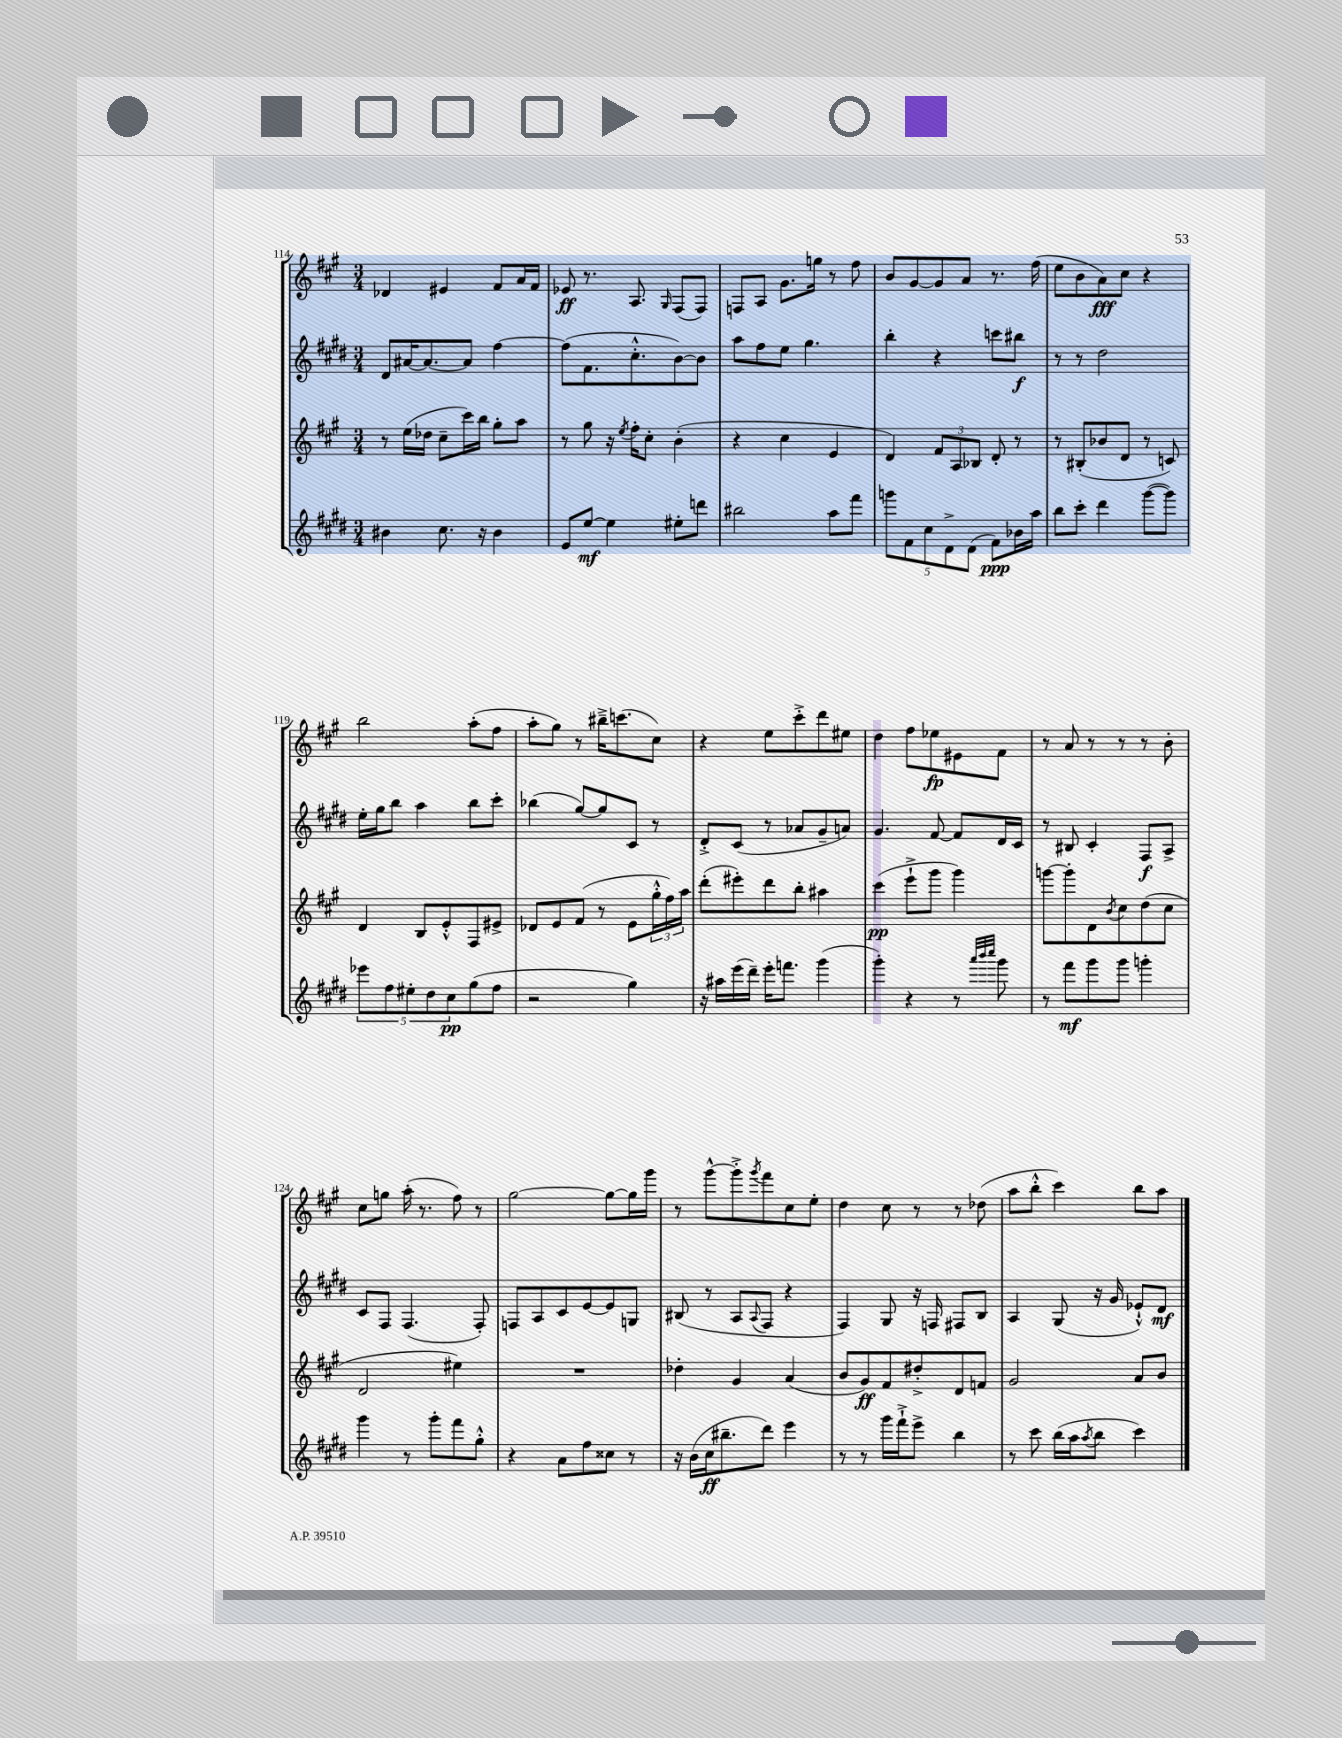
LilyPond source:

<<
\new StaffGroup <<
\new Staff = "s0" {
    \clef treble \key a \major \numericTimeSignature \time 3/4
    des'4 eis'4 fis'8 a'16 fis'16 |
    ees'8\ff r8. a8. \grace { gis16 } fis8( fis8) |
    f8 a8 gis'8. g''16 r8 fis''8 |
    b'8 gis'8~ gis'8 a'8 r8. fis''16( |
    e''8 b'8 a'8\fff) cis''8 r4 |
    b''2 a''8-.( fis''8 |
    a''8-. gis''8) r8 bis''16---> c'''8.( cis''8) |
    r4 e''8 cis'''8-.-> d'''8 eis''8 |
    d''4 fis''8 ees''8\fp eis'8 fis'8 |
    r8 a'8 r8 r8 r8 b'8-. |
    cis''8 g''8 a''16-.( r8. fis''8) r8 |
    gis''2~ gis''8~ gis''16 gis'''16 |
    r8 gis'''8~-^ gis'''8-.-> \acciaccatura { gis'''8 } fis'''8 cis''8 e''8-. |
    d''4 cis''8 r8 r8 des''8( |
    a''8 b''8-.-^ cis'''4) b''8 a''8 \bar "|." |
}
\new Staff = "s1" {
    \clef treble \key e \major \numericTimeSignature \time 3/4
    dis'8 ais'16~ ais'8.~ ais'8 fis''4~ |
    fis''8( fis'8. cis''8.-.-^ b'8~) b'8 |
    a''8 fis''8 e''8 gis''4. |
    b''4-. r4 c'''8 bis''8\f |
    r8 r8 dis''2 |
    e''16-. gis''16 b''8 a''4 b''8 cis'''8-. |
    bes''4( gis''8~) gis''8 cis'8 r8 |
    dis'8-.-> cis'8( r8 aes'8 gis'8-- a'8) |
    gis'4. fis'8~ fis'8 dis'16 cis'16 |
    r8 bis8 cis'4-. fis8\f a8-> |
    cis'8 fis8 fis4.( fis8-.) |
    f8 a8 cis'8 e'8~ e'8 g8 |
    bis8( r8 a8 \appoggiatura { a8 } fis8 r4 |
    fis4) gis8 r16 f16 fis8 b8 |
    a4 gis8( r16 gis'16 ees'8-!-^) dis'8\mf \bar "|." |
}
\new Staff = "s2" {
    \clef treble \key a \major \numericTimeSignature \time 3/4
    r8 e''16( des''16 cis''8-- cis'''16) b''16 gis''8-. a''8 |
    r8 gis''8 r16 \acciaccatura { e''8 } fis''16-. cis''8-. b'4-.( |
    r4 cis''4 e'4 |
    d'4) \tuplet 3/2 { fis'8 a8 bes8 } d'8-. r8 |
    r8 bis8-.( bes'8 d'8 r8 c'8) |
    d'4 b8 e'8-.-^ fis8 eis'8-> |
    des'8 e'8 fis'8( r8 e'8 \tuplet 3/2 { gis''16-.-^ fis''16) a''16 } |
    d'''8-.( eis'''8-.) d'''8 b''8-. ais''4 |
    cis'''4\pp( e'''8-!-> gis'''8 gis'''4) |
    g'''8~ g'''8-. d'8 \acciaccatura { b'8 } cis''8 d''8( cis''8 |
    d'2 eis''4) |
    R2. |
    des''4-. gis'4 a'4( |
    b'8 gis'8\ff) fis'8 dis''8-.-> d'8 f'8 |
    gis'2 a'8 b'8 \bar "|." |
}
\new Staff = "s3" {
    \clef treble \key e \major \numericTimeSignature \time 3/4
    bis'4 cis''8. r16 bis'4 |
    e'8 e''8~\mf e''4 eis''8-. d'''8 |
    bis''2 a''8 fis'''8 |
    \tuplet 5/4 { g'''8 fis'8 cis''8 dis'8-> dis'8( } fis'8\ppp) bes'16 a''16 |
    b''8 cis'''8-. dis'''4 gis'''8~( gis'''8) |
    \tuplet 5/4 { ees'''8 fis''8 eis''8-. dis''8 cis''8\pp } gis''8( fis''8 |
    r2 gis''4) |
    r16 ais''16 e'''16( dis'''16--) e'''16-. f'''8. gis'''4( |
    gis'''4-.) r4 r8 \grace { a'''32 b'''32 cis''''32 } gis'''8 |
    r8 fis'''8\mf gis'''8 gis'''8 g'''4-. |
    gis'''4 r8 gis'''8-. fis'''8 gis''8-.-^ |
    r4 a'8 fis''8 cisis''8 r8 |
    r16 b'16( cis''16\ff bis''8.-- dis'''8) e'''4 |
    r8 r8 gis'''16 fis'''16-!-> e'''8-> b''4 |
    r8 cis'''8 b''16( a''16 \acciaccatura { a''8 } b''8 cis'''4) \bar "|." |
}
>>
>>
\layout { \context { \Score currentBarNumber = #114 } }
